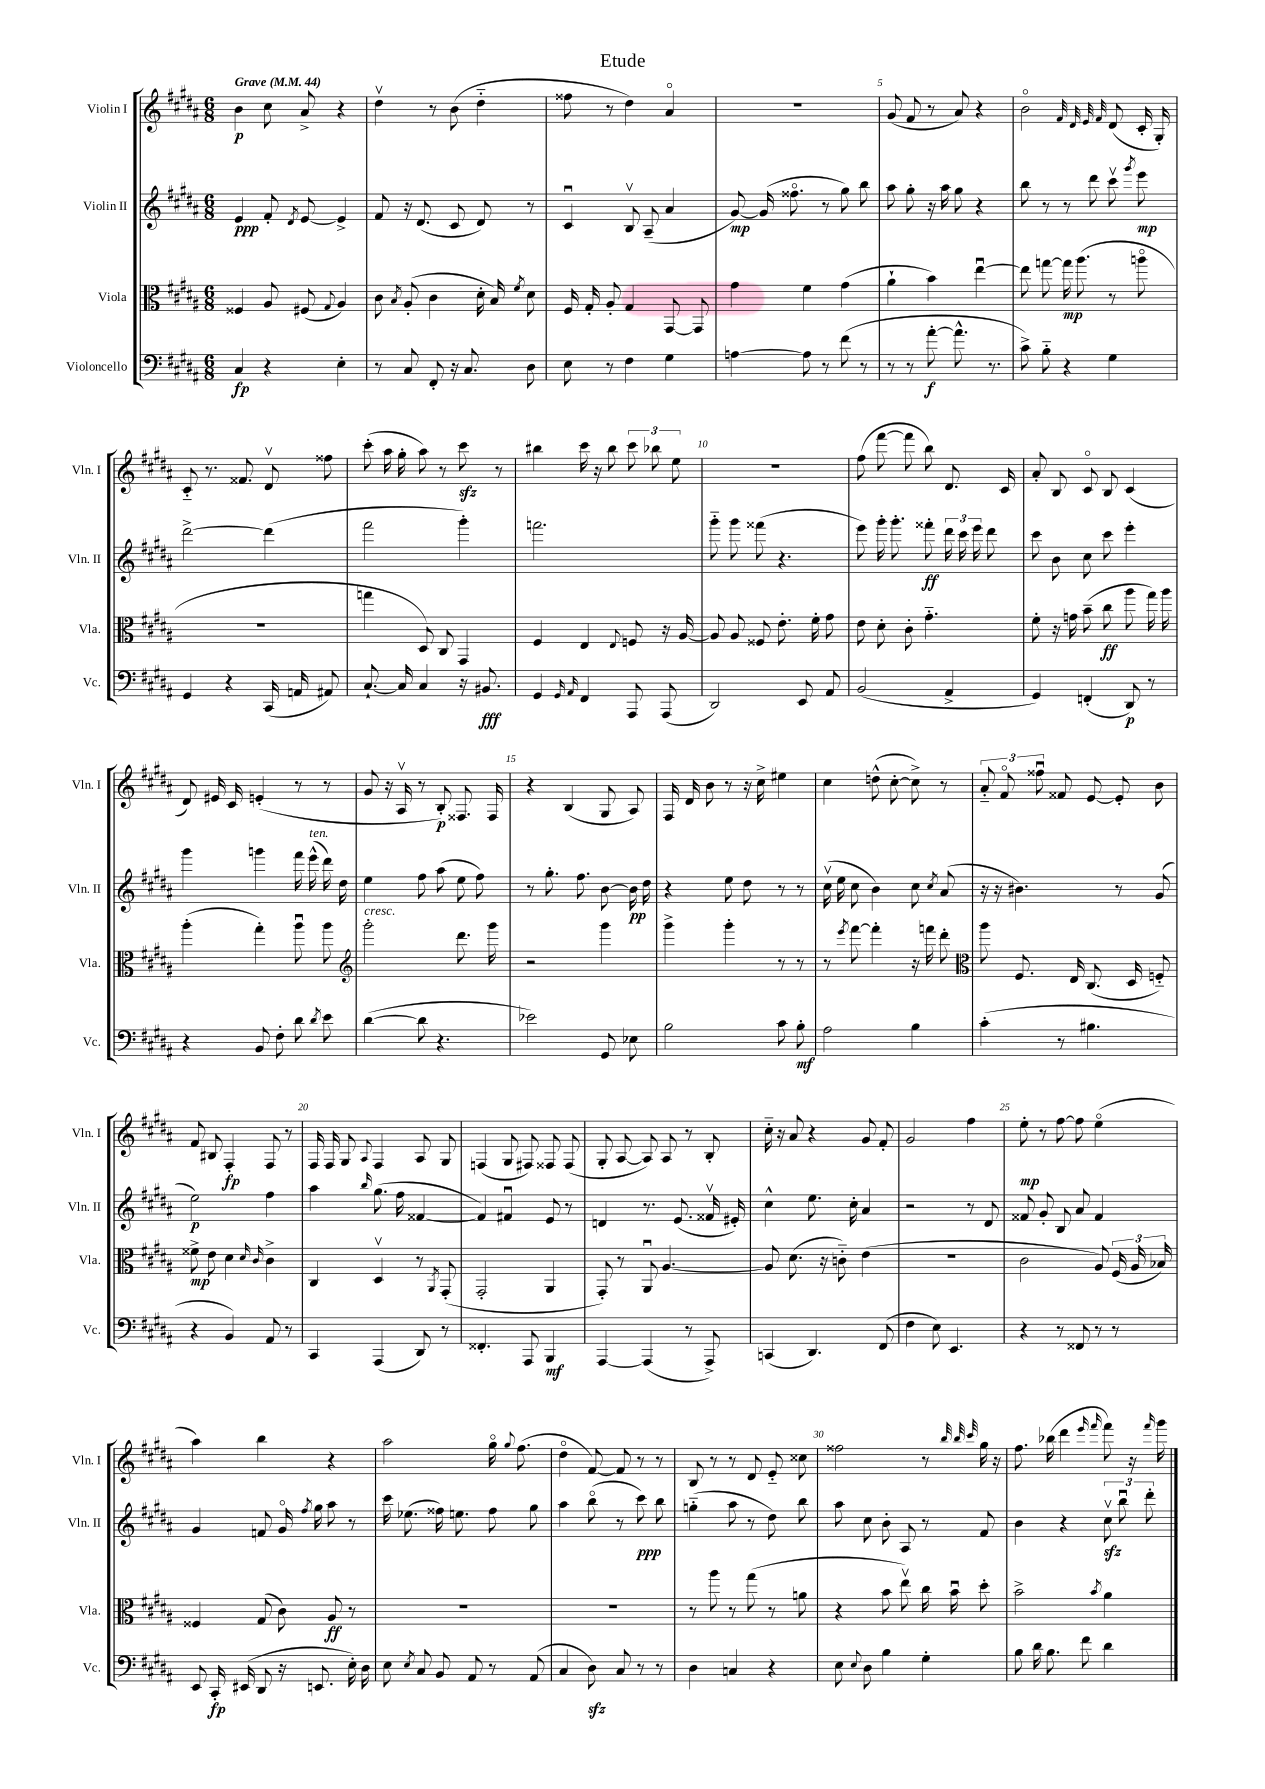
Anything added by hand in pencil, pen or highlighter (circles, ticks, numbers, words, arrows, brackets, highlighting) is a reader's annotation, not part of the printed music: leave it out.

**kern	**kern	**kern	**kern
*staff4	*staff3	*staff2	*staff1
*clefF4	*clefC3	*clefG2	*clefG2
*k[f#c#g#d#a#]	*k[f#c#g#d#a#]	*k[f#c#g#d#a#]	*k[f#c#g#d#a#]
*M6/8	*M6/8	*M6/8	*M6/8
*MM44	*MM44	*MM44	*MM44
4C#/	4F##/	4e/	4b\
4r	8A#/	8f#'/	8cc#\
.	.	8qd#/	.
.	(8F#/	[8e/	8a#^/
.	8qqG#/	.	.
4E'\	4A#/)	4e^/]	4r
=	=	=	=
8r	8c#\	8f#/	4dd#v\
.	8qB/	.	.
8C#/	(8A#'/	16r	.
.	.	(8.d#/	.
8FF#'/	4c#\	.	8r
16r	.	8c#/	(8b\
8.C#/	.	.	.
.	16d#'\	8d#/)	4dd#'~\
.	16B/)	.	.
.	8qf#/	.	.
8D#\	8d#\	8r	.
=	=	=	=
8E\	16F#/	4c#u/	8ff##\
.	16G#'/	.	.
8r	8A#'/	.	8r
4F#\	4G#/	8Bv/	4dd#\)
.	.	(8A#~/	.
4G#\	[8GG#/	4a#/	4a#o/
.	8GG#/]	.	.
=	=	=	=
[4A\	4g#\	[8g#/)	2.r
.	.	(16g#/]	.
.	.	8.ff##o\	.
8A\]	4f#\	.	.
8r	.	8r	.
(8f#\	(4g#\	8gg#\)	.
8r	.	8bb\	.
=	=	=	=
8r	4a#`\	8aa#\	(8g#/
8r	.	8gg#'\	8f#/
[8a#'\	4b\)	16r	8r
.	.	16aa#\	.
8.a#^^\]	.	8gg#\	8a#/)
.	[4eeu\	4r	4r
8.r	.	.	.
=	=	=	=
8c#^\)	8ee\]	8bb\	2bo\
8B'~\	[8gg\	8r	.
4r	16gg\]	8r	.
.	(8.aa#\	.	.
.	.	8ddd#\	.
.	.	.	32qqf#/
.	.	.	32qqd#/
.	.	.	32qqe/
.	.	.	32qqf#/
4G#\	8r	8ccc#v\	(8d#/
.	.	8qggg#/	.
.	8aao\	8eee\	16c#'/
.	.	.	16G#'/)
=	=	=	=
4GG#/	2.r	[2ddd#^\	8c#'~/
.	.	.	8.r
4r	.	.	.
.	.	.	8.f##/
(16CC#/	.	(4ddd#\]	8d#v/
16AA/	.	.	.
8AA#/)	.	.	8ff##\
=	=	=	=
[8.C#`/	4gg\	2fff#\	(8ccc#'\
.	.	.	16aa#\
16C#/]	.	.	16gg#'\
4C#/	8D#/)	.	8aa#\)
.	8C#/	.	8r
16r	4GG#/	4ggg#'\)	8ccc#\
8.BB#/	.	.	.
.	.	.	8r
=	=	=	=
4GG#/	4F#/	2.fff\	4bb#\
16qqGG#/	.	.	.
16qqAA#/	.	.	.
4FF#/	4E/	.	16ccc#\
.	.	.	16r
.	.	.	8bb#\
.	8qqE/	.	.
8AAA#/	8F/	.	12ccc#\
.	.	.	12bb-\
(8AAA#/	16r	.	.
.	.	.	12ee\
.	[16A#/	.	.
=	=	=	=
2DD#/)	8A#/]	8ggg#'~\	2.r
.	8A#/	8ggg#\	.
.	8F##/	(8fff##\	.
.	8.e'\	4.r	.
8EE/	.	.	.
.	16f#'\	.	.
8AA#/	8g#\	.	.
=	=	=	=
(2BB/	8e\	8eee\)	(8ff#\
.	8d#'\	16ggg#'\	[8fff#\
.	.	8.ggg#'\	.
.	8c#'\	.	8fff#\]
.	4.g#'~\	8fff##'\	8bb\)
4AA#^/	.	24ddd#\	8.d#/
.	.	24ccc#\	.
.	.	24eee\	.
.	.	8ddd#\	.
.	.	.	16c#/
=	=	=	=
4GG#/)	8f#'\	8ccc#\	8a#'/
.	16r	8b\	8B/
.	16g\	.	.
(4FF'/	(8b~\	8cc#\	8c#o/
.	8cc#\	8ccc#\	8B/
8DD#/)	8aa#\	4eee'\	(4c#/
8r	16gg#\)	.	.
.	16aa#\	.	.
=	=	=	=
4r	(4aa#'\	4ggg#\	8d#/)
.	.	.	16e#/
.	.	.	16c#/
8BB/	4gg#'\)	4ggg\	(4e'/
8F#'\	.	.	.
8d#\	8aa#u\	16fff#\	8r
.	.	(16eee^^\	.
8qd#/	.	.	.
8e\	8aa#\	16ddd#\)	8r
.	.	16dd#\	.
=	=	=	=
*	*clefG2	*	*
([4d#\	2ggg#'\	4ee\	8g#/
.	.	.	16r
.	.	.	16A#v/
8d#\]	.	8ff#\	8r
4.r	.	(8aa#\	8B'/)
.	8.ddd#\	8ee\	8.F##/
.	.	8ff#\)	.
.	16ggg#\	.	16F##/
=	=	=	=
2e-\)	2r	8r	4r
.	.	8.gg#'\	.
.	.	.	(4B/
.	.	8.ff#\	.
8GG#/	4ggg#\	[8b\	8G#/
8E-\	.	16b\]	8A#/)
.	.	16dd#\	.
=	=	=	=
2B\	4ggg#^\	4r	16F#/
.	.	.	16d#/
.	.	.	8b\
.	4ggg#'\	8ee\	8r
.	.	8dd#\	16r
.	.	.	16cc#^\
8c#\	8r	8r	4ee#\
8B'\	8r	8r	.
=	=	=	=
2A#\	8r	(16cc#v\	4cc#\
.	.	16ee\	.
.	8qeee/	.	.
.	[8fff#\	8cc#\	.
.	4fff#'\]	4b\)	(8dd^^\
.	.	.	[8cc#'\
4B\	16r	8cc#\	8cc#^\])
.	16fff\	.	.
.	.	8qcc#/	.
.	8ddd#'\	(8a#/	8r
=	=	=	=
*	*clefC3	*	*
(4c#'\	8aa#\	16r	12a#'~/
.	.	16r	.
.	.	.	12f#o/
.	8.F#/	4.b#\)	.
.	.	.	12ff##u\
8r	.	.	8f##/
.	16E/	.	.
4.B#\	(8.C#/	.	[8e/
.	.	8r	8e'/]
.	16D#/	.	.
.	8F'~/)	(8g#/	8b\
=	=	=	=
4r	8f##^\	2ee\)	8f#/
.	8e\	.	8B#/
4BB/)	4d#\	.	4F#'/
.	16qqd#/	.	.
.	16qqc#/	.	.
8AA#/	4c#^\	4ff#\	8F#/
8r	.	.	8r
=	=	=	=
4CC#/	4C#/	4aa#\	16F#/
.	.	.	16F#/
.	.	.	8G#/
.	.	16qqbb/	8qqA#/
(4AAA#/	4D#v/	(8.gg#\	4F#/
.	.	16ff#\	.
8DD#/)	8r	[4f##/	8A#/
.	8qAA#/	.	.
8r	(8GG#'/	.	8G#/
=	=	=	=
4.FF##'/	2GG#'/	4f##/])	(4F/
.	.	4f#u/	8G#/
8AAA#/	.	.	8F#/)
4BBB/	4AA#/	8e/	8F##/
.	.	8r	(8F##/
=	=	=	=
[4AAA#/	8GG#'/)	4d/	8G#'/
.	8r	.	[8A#/
(4AAA#/]	8AA#u/	8.r	8A#/])
.	[4.A#/	.	8A#/
.	.	(8.e/	.
8r	.	.	8r
8AAA#^/)	.	16f##v/	8B'/
.	.	16e#'/)	.
=	=	=	=
(4CC/	8A#/]	4cc#^^\	16cc#'~\
.	.	.	16r
.	(8.d#\	.	8a#/
4.DD#/)	.	8.ee\	4r
.	16r	.	.
.	8c'~\)	.	.
.	.	16cc#'\	.
.	(4e\	4a#/	8g#/
(8FF#/	.	.	8f#'/
=	=	=	=
4F#\	2.r	2r	2g#/
8E\)	.	.	.
4.EE/	.	.	.
.	.	8r	4ff#\
.	.	8d#/	.
=	=	=	=
4r	2c#\	8f##/	8ee'\
.	.	8g#'/	8r
8r	.	8B/	[8ff#\
8FF##/	.	8a#/	8ff#\]
8r	8A#/)	4f##/	(4eeo\
8r	(24F#/	.	.
.	24A#/	.	.
.	24B-/)	.	.
=	=	=	=
8EE/	4F##/	4g#/	4aa#\)
16CC#'/	.	.	.
(16EE#/	.	.	.
8DD#/	(8G#/	8f/	4bb\
16r	8c#\)	16g#o/	.
.	.	8qff#/	.
8.EE/	.	16gg#\	.
.	8A#/	8aa#\	4r
16E'\)	8r	8r	.
16D#\	.	.	.
=	=	=	=
8E\	2.r	16ccc#\	2aa#\
.	.	(8.ee-\	.
8qE/	.	.	.
8C#/	.	.	.
8BB/	.	16ff##\)	.
.	.	8.ee\	.
8AA#/	.	.	.
8r	.	8ff##\	16gg#o\
.	.	.	8qqgg#/
.	.	.	(8.ff#\
(8AA#/	.	8gg#\	.
=	=	=	=
4C#/	2.r	4aa#\	4dd#o\
8D#\)	.	(8bbo\	[8f#/)
8C#/	.	8r	8f#/]
8r	.	8ccc#\)	8r
8r	.	8bb\	8r
=	=	=	=
4D#\	8r	(4gg'~\	8B/
.	8aa#\	.	8r
4C/	8r	8aa#\	8r
.	(8gg#\	8r	8d#/
4r	8r	8dd#\)	8e'~/
.	8a\	8bb\	8cc##\
=	=	=	=
8E\	4r	8aa#\	2ff##\
8qqE/	.	.	.
8D#\	.	8cc#\	.
4B\	8b\	8b'\	.
.	8eev\)	8A#/	.
4G#'\	16cc#\	8r	8r
.	16bu\	.	.
.	.	.	32qqbb/
.	.	.	32qqbb/
.	.	.	32qqccc#/
.	8dd#'\	8f#/	16gg#\
.	.	.	16r
=	=	=	=
8B\	2b^\	4b\	8.ff#\
16d#\	.	.	.
8.B\	.	.	(16bb-\
.	.	4r	4ddd#\
8f#\	.	.	.
.	.	.	16qqeee/
.	8qb/	.	16qqfff#/
4d#\	4a#\	12cc#v\	8fff#\)
.	.	12bbu\	.
.	.	.	16r
.	.	12ddd#'\	.
.	.	.	16qqfff#/
.	.	.	16ggg#\
==	==	==	==
*-	*-	*-	*-
